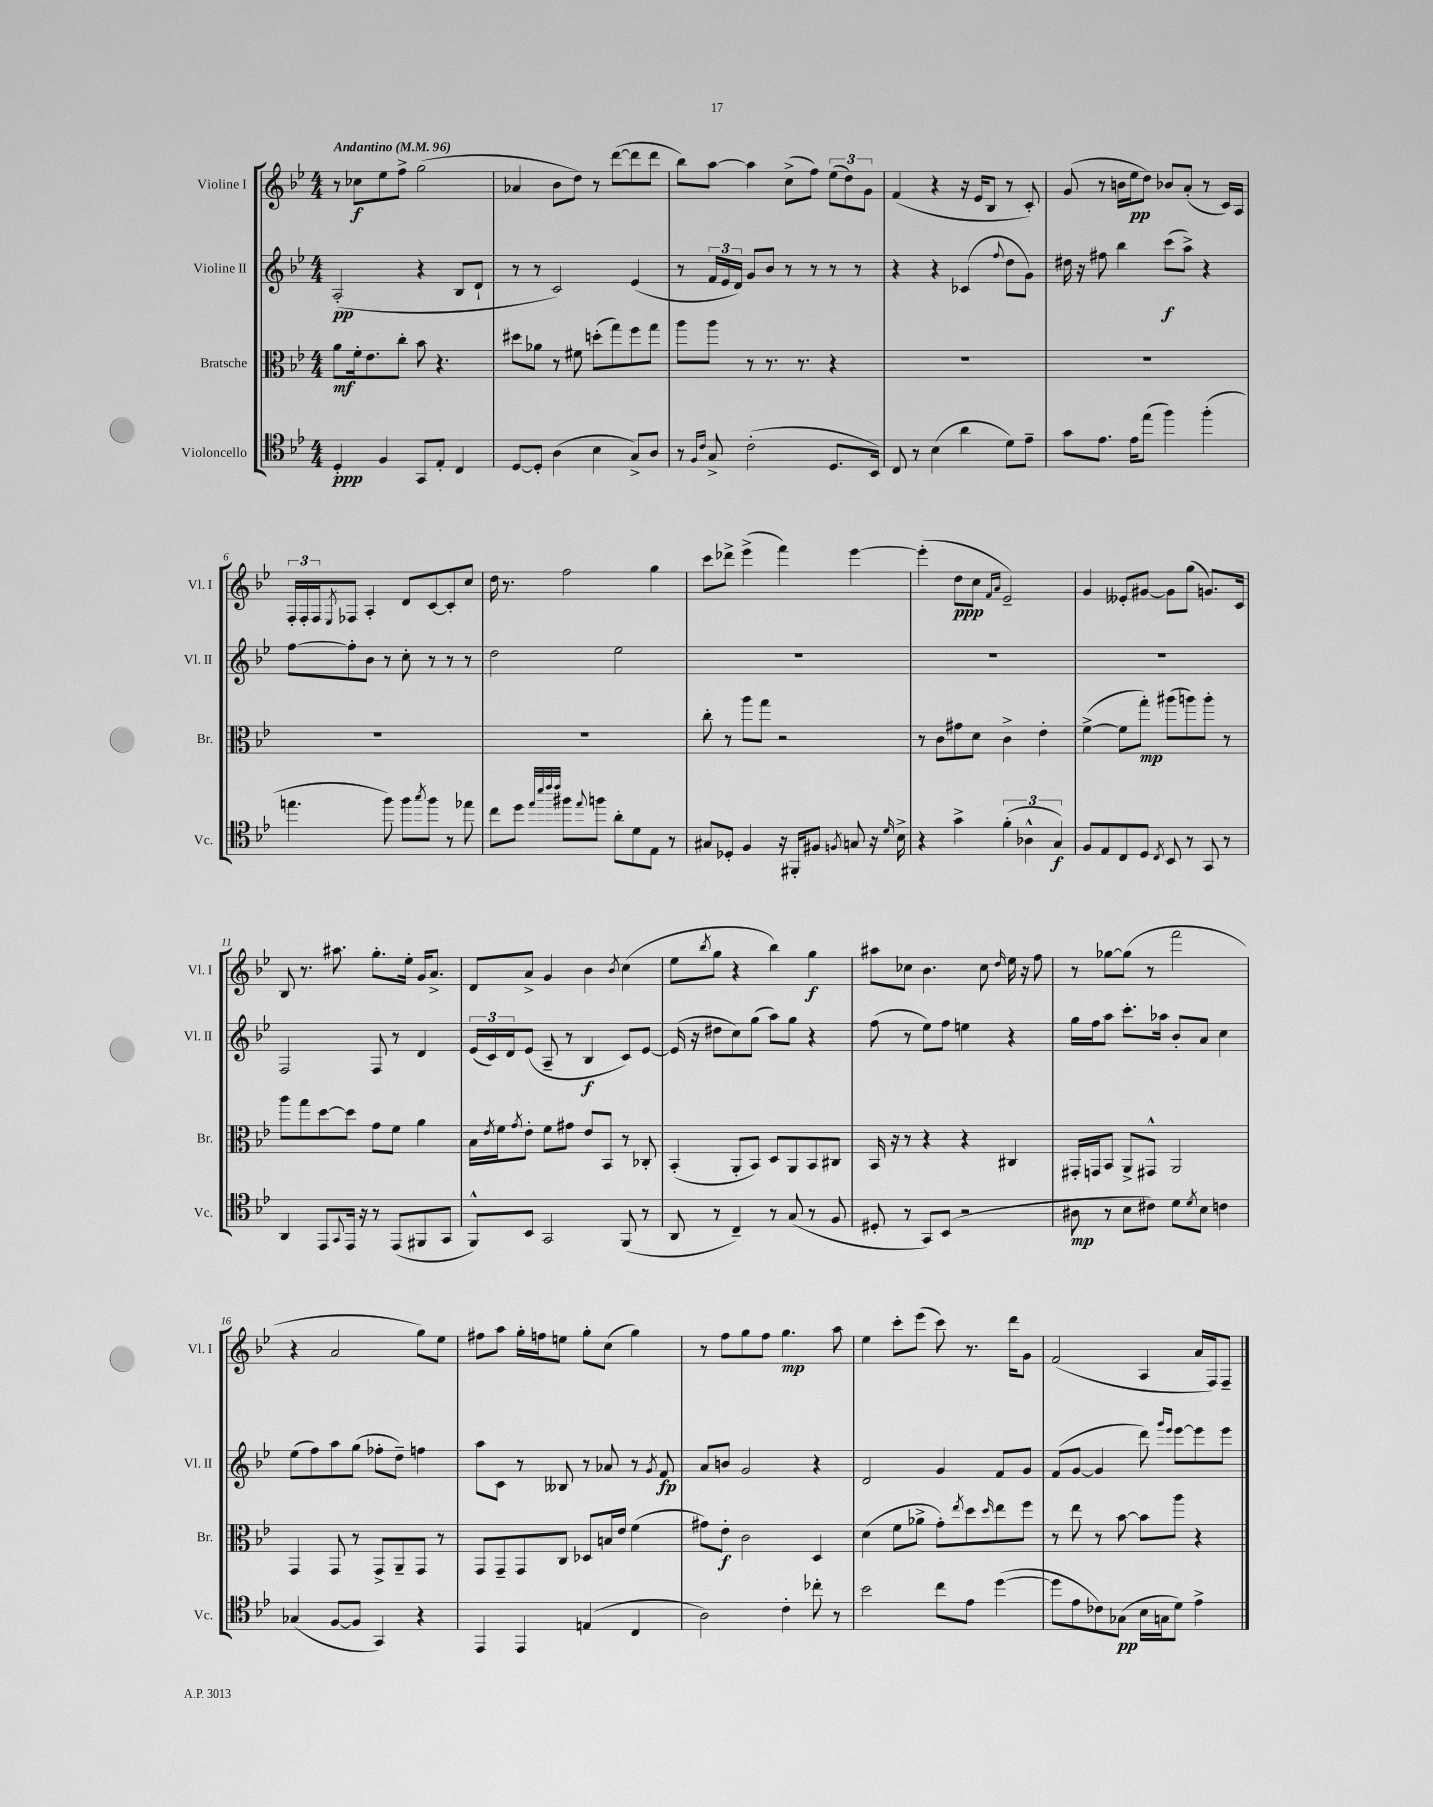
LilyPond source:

<<
\new StaffGroup <<
\new Staff = "s0" \with { instrumentName = "Violine I" shortInstrumentName = "Vl. I" } {
    \clef treble \key bes \major \numericTimeSignature \time 4/4 \tempo "Andantino" 4 = 96
    r8 ces''8\f ees''8 f''8-> g''2( |
    aes'4 bes'8 d''8) r8 d'''8~( d'''8 d'''8 |
    bes''8) a''8~ a''4 c''8->( f''8) \tuplet 3/2 { ees''8( d''8) g'8 } |
    f'4( r4 r16 ees'16 bes8 r8 c'8-.) |
    g'8( r8 b'16 ees''16\pp d''8) bes'8 a'8-.( r8 c'16) a16 |
    \tuplet 3/2 { f16-. f16-. f16 } \acciaccatura { ees8 } fes8 a4-. d'8 c'8~ c'8-. c''8 |
    d''16 r8. f''2 g''4 |
    c'''8 des'''8-> ees'''4->( f'''4) ees'''4~ |
    ees'''4-.( d''8\ppp c''8 \grace { f'16 a'16 } ees'2--) |
    g'4 eeses'8-. gis'8~ gis'8 g''8( g'8.) c'16 |
    bes8 r8. ais''8. g''8.-. ees''16-. g'16 a'8.-> |
    d'8 a'8-> g'4 bes'4 \acciaccatura { bes'8 } c''4( |
    ees''8 \acciaccatura { bes''8 } g''8 r4 bes''4) g''4\f |
    ais''8 ces''8 bes'4. ces''8 \grace { d''16 } ees''16 r16 f''8 |
    r8 ges''8~ ges''8( r8 f'''2 |
    r4 a'2 g''8) ees''8 |
    fis''8 a''8 g''16-. f''16 e''8 g''8-. c''8( g''4) |
    r8 f''8 g''8 f''8 g''4.\mp a''8 |
    ees''4 c'''8-. ees'''8( c'''8) r8. d'''16 g'8 |
    f'2( a4 a'16 f16) f8-- \bar "|." |
}
\new Staff = "s1" \with { instrumentName = "Violine II" shortInstrumentName = "Vl. II" } {
    \clef treble \key bes \major \numericTimeSignature \time 4/4
    a2-.\pp( r4 bes8 d'8-! |
    r8 r8 c'2) ees'4( |
    r8 \tuplet 3/2 { f'16 ees'16 d'16) } g'8 bes'8 r8 r8 r8 r8 |
    r4 r4 ces'4( \appoggiatura { f''8 } d''8 g'8) |
    dis''16 r16 fis''8 bes''4 c'''8\f( a''8->) r4 |
    f''8~ f''8-. bes'8 r8 c''8-. r8 r8 r8 |
    d''2 ees''2 |
    R1 |
    R1 |
    R1 |
    f2 f8 r8 d'4 |
    \tuplet 3/2 { ees'16( c'16) d'16 } ees'8( a8-- r8 bes4\f c'8) ees'8~ |
    ees'16( r16 dis''8 c''8) g''8( a''8) g''8 r4 |
    f''8( r8 ees''8) f''8 e''4 r4 |
    g''16 f''16 a''8 c'''8.-. aes''16 bes'8-. a'8 c''4 |
    ees''8( f''8) a''8 g''8( fes''8-. d''8--) f''4 |
    a''8 c'8 r8 beses8 r8 aes'8 r8 \acciaccatura { g'8 } f'8\fp |
    a'8 b'8 g'2 r4 |
    d'2 g'4 f'8 g'8 |
    f'8( g'8~ g'4 d'''8) \grace { g'''16 ees'''16 } ees'''8~ ees'''8 ees'''8 \bar "|." |
}
\new Staff = "s2" \with { instrumentName = "Bratsche" shortInstrumentName = "Br." } {
    \clef alto \key bes \major \numericTimeSignature \time 4/4
    a'8\mf f'16-. ees'8. c''8-. bes'8 r4. |
    dis''8 aes'8 r8 fis'8 d''8-.( g''8) f''8 g''8 |
    a''8 a''8 r8 r8. r8. r4 |
    R1 |
    R1 |
    R1 |
    R1 |
    c''8-. r8 a''8 g''8 r2 |
    r8 c'8 gis'8 d'8 c'4-> ees'4-. |
    f'4~->( f'8 g''8-.\mp) ais''8( a''8) a''8-. r8 |
    a''8 g''8 d''8~ d''8 g'8 f'8 a'4 |
    bes16 \acciaccatura { ees'8 } f'16 \acciaccatura { g'8 } ees'8-. f'8 gis'8 ees'8 bes,8 r8 ces8-. |
    bes,4-.( a,8-. bes,8) d8 a,8 bes,8 cis8 |
    bes,16 r16 r8 r4 r4 cis4 |
    gis,16-. g,16 bes,8 a,8-> gis,8-^ a,2 |
    g,4 g,8 r8 g,8-> a,8-- g,8 r8 |
    g,8 g,8-- g,8 c8 des8 b16 ees'16 f'4( |
    gis'8) ees'8-.\f c'2 d4 |
    d'4( f'8 aes'8-> g'8-.) \acciaccatura { ees''8 } d''8 \grace { d''16 } ees''8 f''8 |
    r8 ees''8 r8 bes'8~ bes'8 a''8 r4 \bar "|." |
}
\new Staff = "s3" \with { instrumentName = "Violoncello" shortInstrumentName = "Vc." } {
    \clef tenor \key bes \major \numericTimeSignature \time 4/4
    d4-.\ppp f4 g,8 ees8-. c4 |
    d8~ d8-. a4( bes4 g8->) a8 |
    r8 \grace { f16 c'16 } g8-> c'2-.( d8. bes,16) |
    c8 r8 bes4( a'4 d'8) ees'8-- |
    g'8 ees'8. ees'16 ees''8( f''4) f''4-.( |
    e''4. f''8) f''8 \acciaccatura { g''8 } f''8 r8 ees''8 |
    c''8 d''8 \grace { ees''32 bes''32 c'''32 c'''32 } fis''8 \appoggiatura { ees''8 } f''8 a'8-. d'8 ees8 r8 |
    gis8 des8-. f4 r16 fis,16-. fis8 \acciaccatura { f8 } g8 r16 \grace { d'16 } bes16-> |
    r4 g'4-> \tuplet 3/2 { f'4-.( aes4-^ g4\f) } |
    f8 ees8 c8 d8 \acciaccatura { c8 } bes,8 r8 g,8 r8 |
    a,4 ees,8 \appoggiatura { g,8 } ees,16 r16 r8 ees,8( fis,8 g,8 |
    f,8-^) bes,8 g,2 f,8( r8 |
    a,8 r8 c4--) r8 g8( r8 f8 |
    dis8-. r8 g,8) bes,8( r2 |
    ais8\mp r8 bes8 cis'8) d'8 \acciaccatura { d'8 } bes8 c'4 |
    ges4( f8~ f8 g,4) r4 |
    ees,4 ees,4 e4( c4 |
    a2) c'4-. ces''8-. r8 |
    bes'2 c''8 ees'8 d''4~( |
    d''8 ees'8 ces'8) ges8\pp( bes16 g16 d'8) ees'4-> \bar "|." |
}
>>
>>
